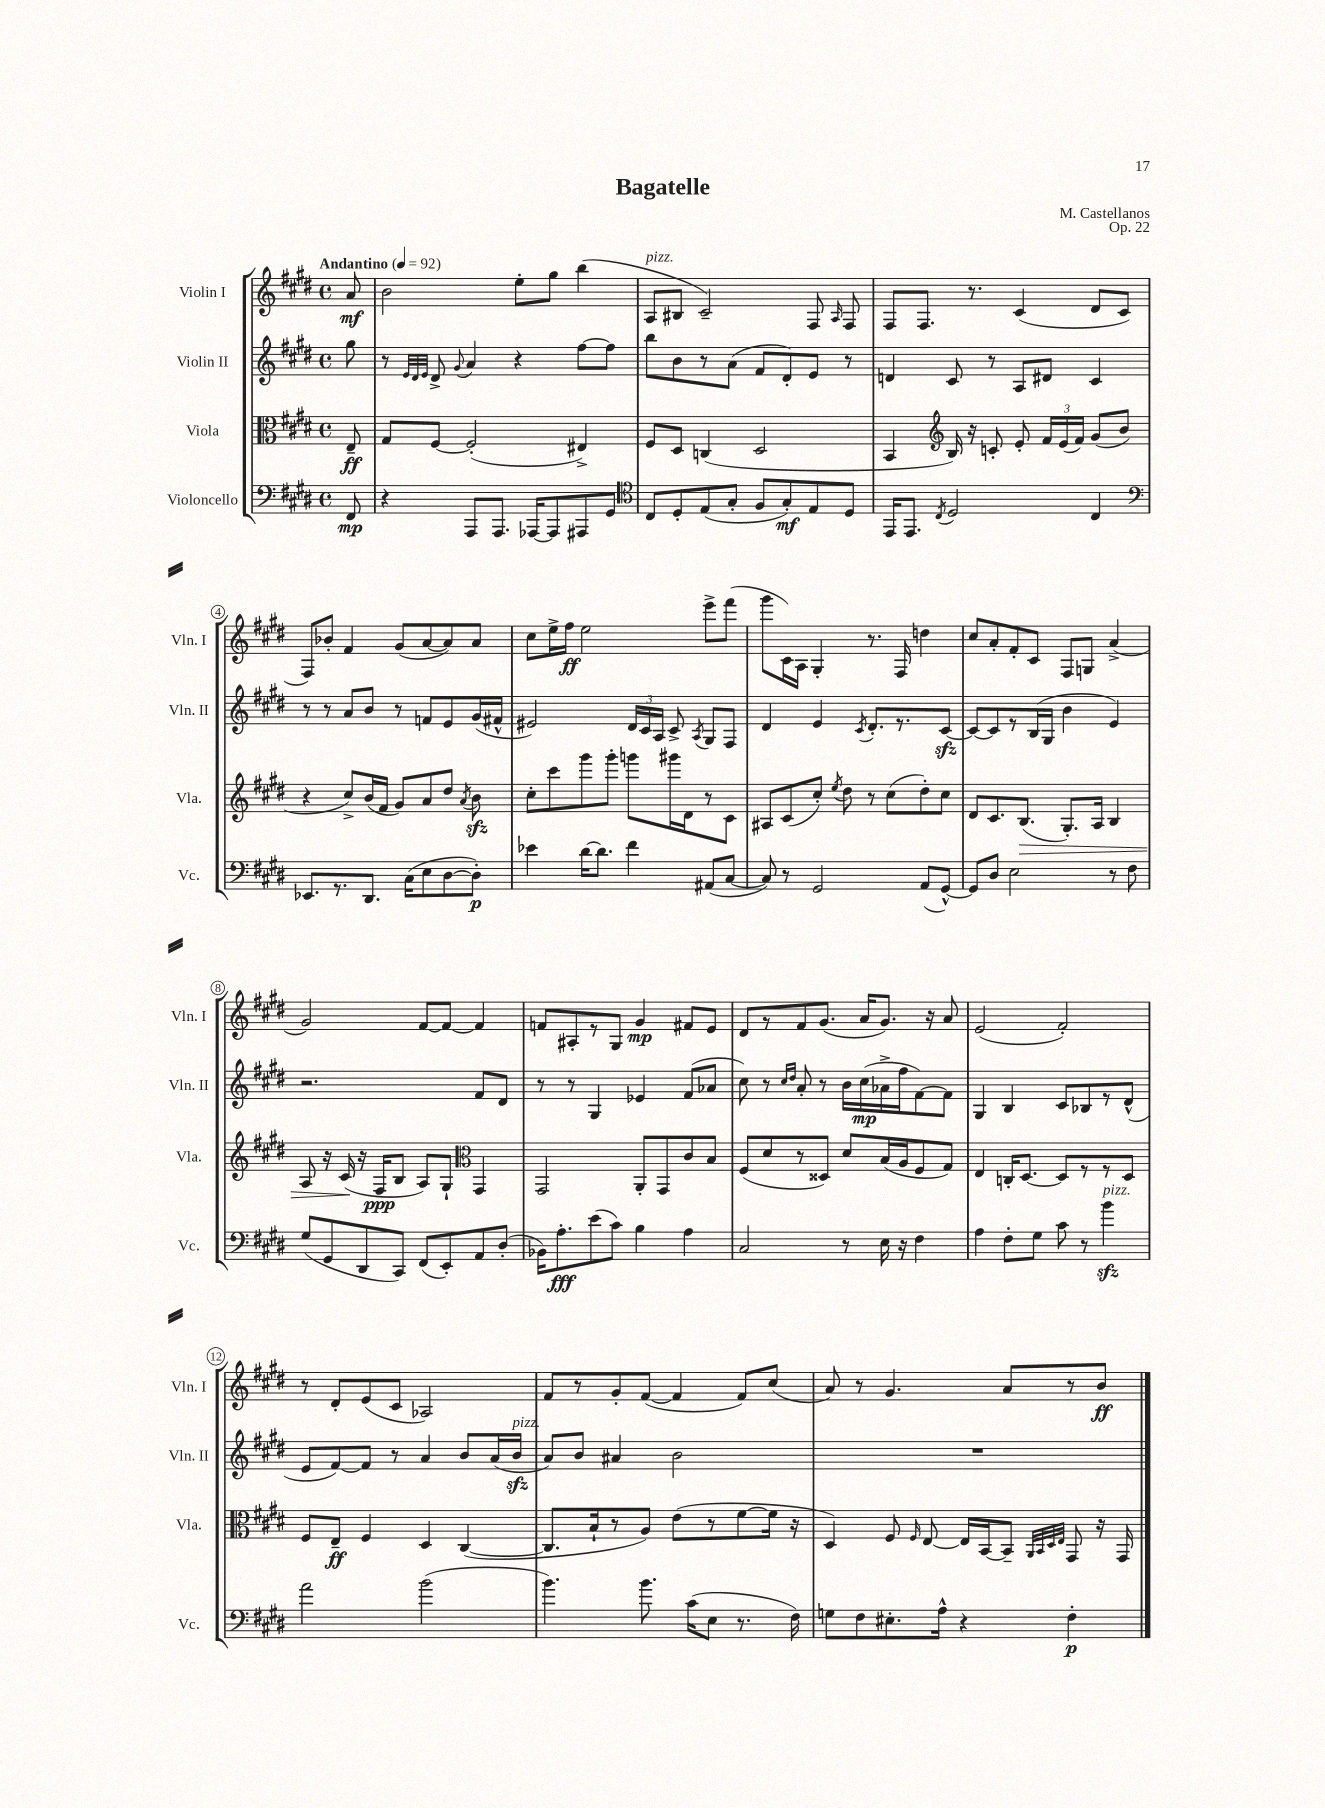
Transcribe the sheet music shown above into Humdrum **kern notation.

**kern	**kern	**kern	**kern
*staff4	*staff3	*staff2	*staff1
*clefF4	*clefC3	*clefG2	*clefG2
*k[f#c#g#d#]	*k[f#c#g#d#]	*k[f#c#g#d#]	*k[f#c#g#d#]
*M4/4	*M4/4	*M4/4	*M4/4
*met(c)	*met(c)	*met(c)	*met(c)
*MM92	*MM92	*MM92	*MM92
8FF#	8E~	8gg#	8a
=	=	=	=
4r	8G#	8r	2b
.	.	32qqe	.
.	.	32qqd#	.
.	.	32qqe	.
.	[8F#	8d#^	.
.	.	8qqg#	.
8AAA	(2F#']	4a	.
8.AAA	.	.	.
.	.	4r	8ee'
[16AAA-	.	.	.
8AAA-]	.	.	8gg#
8AAA#	4E#^)	[8ff#	(4bb
8GG#	.	8ff#]	.
=	=	=	=
*clefC4	*	*	*
8C#	8F#	8bb	8A
8D#'	8D#	8b	8B#
(8E	(4C	8r	2c#~)
8G#'	.	(8a	.
8F#	2D#	8f#	.
8G#')	.	8d#')	.
8E	.	8e	8F#
.	.	.	16qqA
8D#	.	8r	8F#
=	=	=	=
16EE	4BB	4d	8F#
8.EE	.	.	.
.	.	.	8.F#
*	*clefG2	*	*
8qC#	.	.	.
2D#	16B)	8c#	.
.	16r	.	8.r
.	8c'	8r	.
.	8e'	8A	(4c#
.	24f#	8d#	.
.	(24e	.	.
.	24f#)	.	.
4C#	(8g#	4c#	8d#
.	8b	.	8c#
=	=	=	=
*clefF4	*	*	*
8.EE-	4r	8r	8F#)
.	.	8r	8b-'
8.r	.	.	.
.	8cc#^)	8a	4f#
8.DD#	(16b	8b	.
.	16f#	.	.
.	8g#)	8r	(8g#
(16C#	.	.	.
8E	8a	8f	[8a
[8D#	8dd#	8e	8a])
.	8qa	.	.
8D#'])	8b	(16g#	8a
.	.	16f#^^	.
=	=	=	=
4e-	8cc#'	2e#)	8cc#
.	8ccc#	.	16ee^
.	.	.	16ff#
[16d#	8ggg#	.	2ee
8.d#]	.	.	.
.	8ggg#'	.	.
4f#	8ggg	24d#	.
.	.	24c#	.
.	.	24A	.
.	16ggg#	8c#^	.
.	16d#	.	.
.	.	8qA	.
(8AA#	8r	8G#	8eee^
[8C#	8c#	8F#	(8fff#
=	=	=	=
8C#])	8A#	4d#	8ggg#
8r	(8c#	.	16c#)
.	.	.	16A
2GG#	8cc#')	4e	4G#'
.	8qee	.	.
.	8dd#	.	.
.	.	8qc#	.
.	8r	8.d#'	8.r
.	(8cc#	.	.
.	.	8.r	16F#
(8AA	8dd#')	.	4dd
[8GG#^^)	8cc#	[8c#	.
=	=	=	=
8GG#]	8d#	8c#_	8cc#
8D#	8.c#	8c#]	8a'
2E	.	8r	8f#'
.	(8.B	.	.
.	.	(16B	8c#
.	.	16G#	.
.	8.G#')	4b	8F#
.	.	.	8G
.	16A	.	.
8r	4B	4e)	(4a^
8F#	.	.	.
=	=	=	=
(8G#	8A	2.r	2g#)
8GG#	16r	.	.
.	(16c#	.	.
8DD#	16r	.	.
.	16F#	.	.
8CC#)	8B	.	.
(8FF#	8A)	.	[8f#
8EE')	8G#`	.	8f#_
*	*clefC3	*	*
8AA	4GG#	8f#	4f#]
(8D#'	.	8d#	.
=	=	=	=
16BB-)	2GG#	8r	8f
8.A'	.	.	.
.	.	8r	8A#'
(8e	.	4G#	8r
8c#)	.	.	8G#
4B	8AA'	4e-	4g#
.	8GG#	.	.
4A	8c#	(8f#	8f#
.	8B	8a-	8e
=	=	=	=
2C#	(8F#	8cc#)	8d#
.	8d#	8r	8r
.	.	16qqcc#	.
.	.	16qqdd#	.
.	8r	8a'	8f#
.	8D##)	8r	(8.g#
8r	8d#	16b	.
.	.	(16cc#	16a
16E	(16B	16a-^	8.g#)
16r	16A	16ff#	.
4F#	8F#	[8f#)	.
.	.	.	16r
.	8G#)	8f#]	8a
=	=	=	=
4A	4E	4G#	(2e
8F#'	16C'	4B	.
.	[8.D#	.	.
8G#	.	.	.
8c#	8D#]	8c#	2f#')
8r	8r	8B-	.
4b	8r	8r	.
.	8D#	(8d#^^	.
=	=	=	=
2a	8F#	8e	8r
.	8E~	[8f#)	8d#'
.	4F#	8f#]	(8e
.	.	8r	8c#
(2b	4D#	4a	2A-)
.	([4C#	8b	.
.	.	(16a	.
.	.	16b	.
=	=	=	=
4.b)	8.C#]	8a)	8f#
.	.	8b	8r
.	16B`	.	.
.	8r	4a#	8g#'
8.b	8A)	.	([8f#
.	(8e	2b	4f#]
(16c#	.	.	.
8E	8r	.	.
8.r	[8f#	.	8f#)
.	16f#]	.	(8cc#
16F#)	16r	.	.
=	=	=	=
8G	4D#)	1r	8a)
8F#	.	.	8r
8.E#'	8F#	.	4.g#
.	16qqF#	.	.
.	[8E	.	.
16A^^	.	.	.
4r	16E]	.	.
.	[16BB	.	.
.	8BB~]	.	8a
.	32qqAA	.	.
.	32qqBB	.	.
.	32qqD#	.	.
.	32qqE	.	.
4F#'	8GG#	.	8r
.	16r	.	8b
.	16GG#	.	.
==	==	==	==
*-	*-	*-	*-
